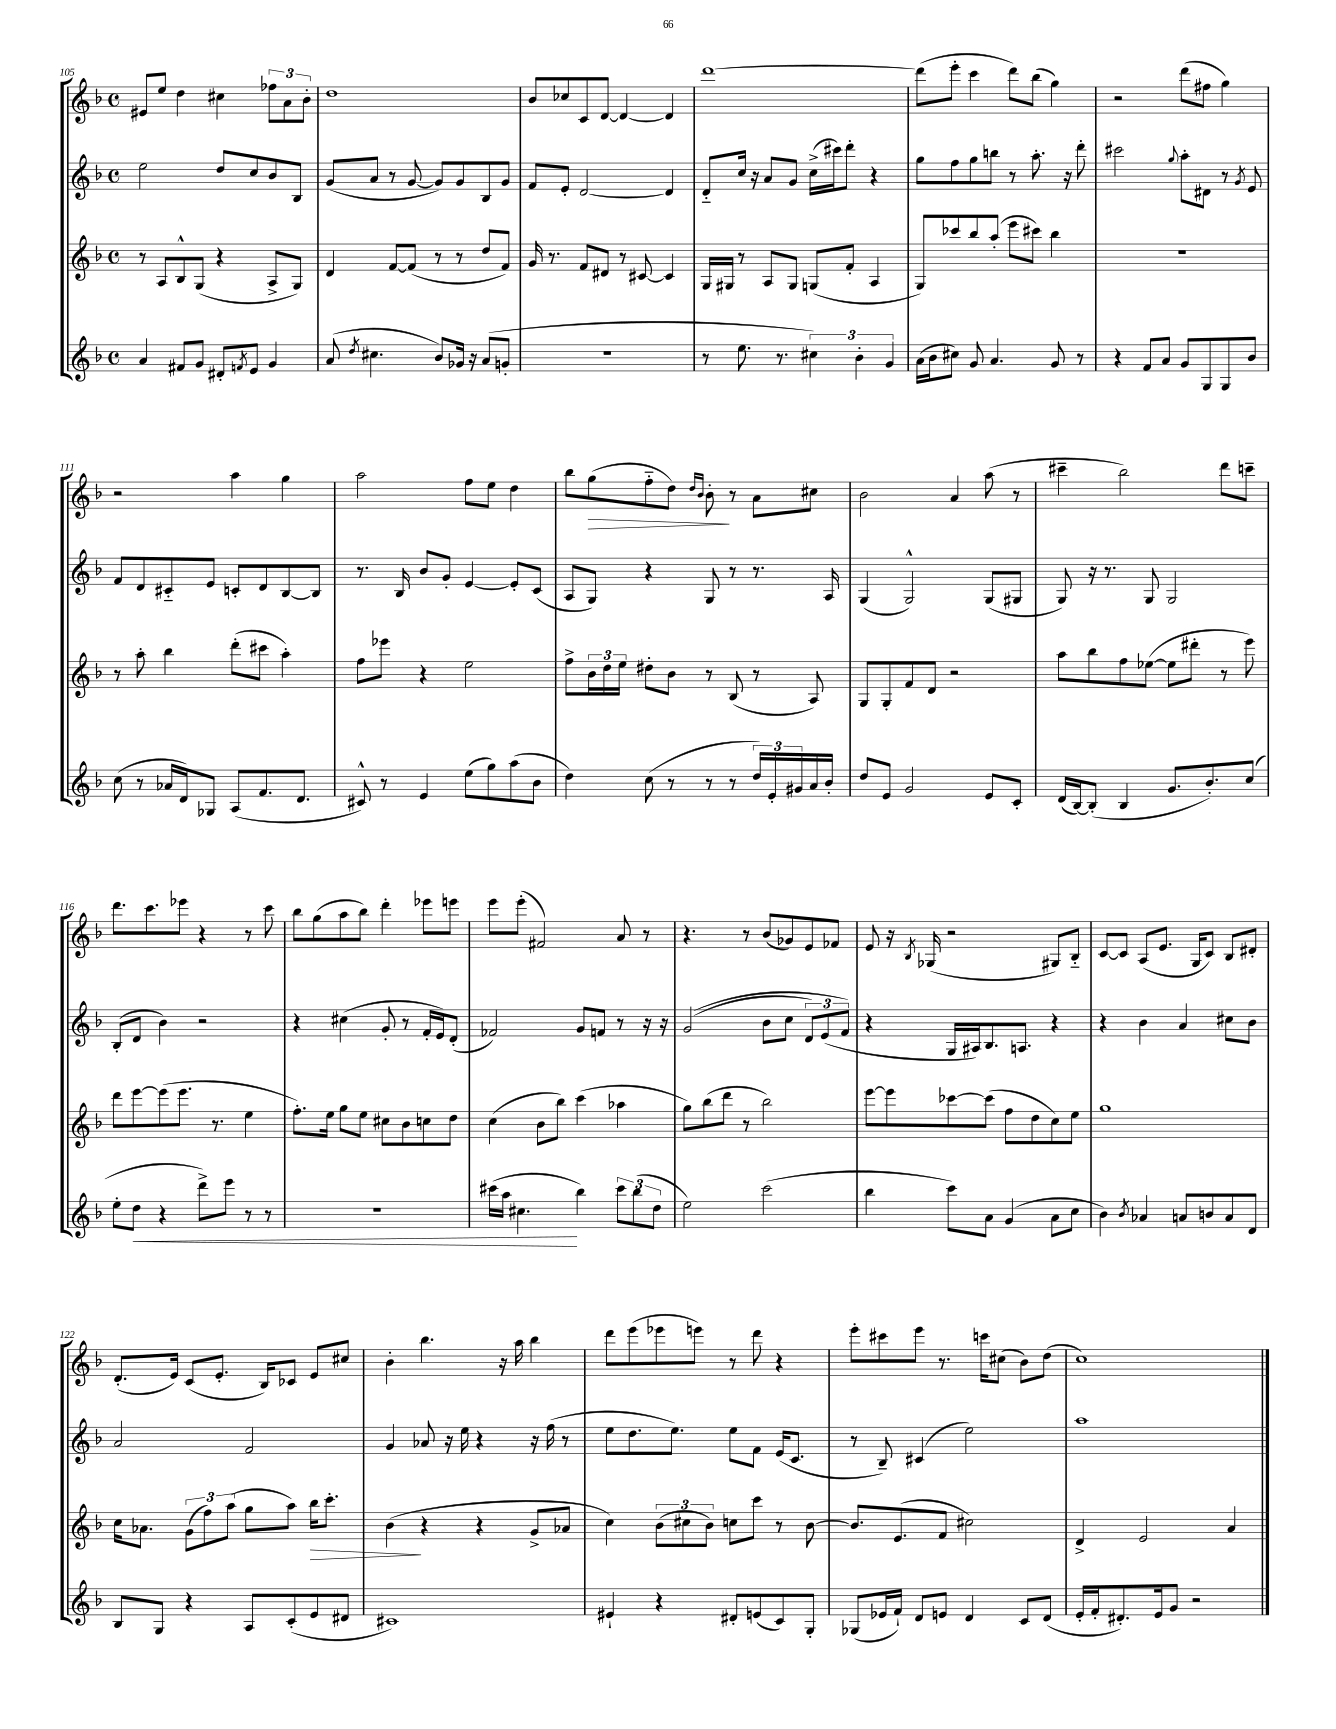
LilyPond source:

<<
\new StaffGroup <<
\new Staff = "s0" {
    \clef treble \key f \major \defaultTimeSignature \time 4/4
    eis'8 e''8 d''4 cis''4 \tuplet 3/2 { fes''8 a'8 bes'8-. } |
    d''1 |
    bes'8 ces''8 c'8 d'8~ d'4~ d'4 |
    d'''1~ |
    d'''8( e'''8-. c'''4 d'''8) bes''8( g''4) |
    r2 d'''8( fis''8 g''4) |
    r2 a''4 g''4 |
    a''2 f''8 e''8 d''4 |
    bes''8 g''8\>( f''8-_ d''8) \grace { d''16 bes'16 } bes'8-.\! r8 a'8 cis''8 |
    bes'2 a'4 a''8( r8 |
    cis'''4-- bes''2) d'''8 c'''8-- |
    d'''8. c'''8. ees'''8 r4 r8 c'''8 |
    bes''8 g''8( a''8 bes''8) d'''4-. ees'''8 e'''8 |
    e'''8 e'''8-.( fis'2) a'8 r8 |
    r4. r8 bes'8( ges'8) e'8 fes'8 |
    e'8 r16 \acciaccatura { bes8 } ges16( r2 gis8) bes8-_ |
    c'8~ c'8 a8( e'8. g16 c'8) bes8 dis'8-. |
    d'8.-.( e'16) c'8( e'8.-. bes16) ces'8 e'8 cis''8 |
    bes'4-. bes''4. r16 a''16 bes''4 |
    d'''8 e'''8( ees'''8 e'''8) r8 d'''8 r4 |
    e'''8-. cis'''8 e'''8 r8. c'''16 cis''8( bes'8) d''8( |
    c''1) \bar "|." |
}
\new Staff = "s1" {
    \clef treble \key f \major \defaultTimeSignature \time 4/4
    e''2 d''8 c''8 bes'8 bes8 |
    g'8( a'8 r8 g'8~ g'8) g'8 bes8 g'8 |
    f'8 e'8-. d'2~ d'4 |
    d'8-_ c''16 r16 a'8 g'8 c''16->( cis'''16) d'''8-. r4 |
    g''8 f''8 g''8 b''8 r8 a''8.-. r16 d'''8-. |
    cis'''2 \appoggiatura { g''8 } a''8-. dis'8 r8 \acciaccatura { g'8 } e'8 |
    f'8 d'8 cis'8-_ e'8 c'8-. d'8 bes8~ bes8 |
    r8. bes16 bes'8 g'8-. e'4~ e'8-. c'8( |
    a8 g8) r4 g8 r8 r8. a16 |
    g4( g2-^) g8( gis8 |
    g8) r16 r8. g8 g2 |
    bes8-.( d'8 bes'4) r2 |
    r4 cis''4( g'8-. r8 f'16-. e'16) d'8-.( |
    fes'2) g'8 f'8 r8 r16 r16 |
    g'2(\( bes'8 c''8 \tuplet 3/2 { d'8) e'8( f'8\) } |
    r4 g16 ais16) bes8. a8. r4 |
    r4 bes'4 a'4 cis''8 bes'8 |
    a'2 f'2 |
    g'4 aes'8 r16 e''16 r4 r16 f''16( r8 |
    e''8 d''8. e''8.) e''8 f'8 e'16( c'8. |
    r8 bes8--) cis'4( e''2) |
    a''1 \bar "|." |
}
\new Staff = "s2" {
    \clef treble \key f \major \defaultTimeSignature \time 4/4
    r8 a8 bes8-^ g8( r4 a8-> g8) |
    d'4 f'8~ f'8( r8 r8 d''8 f'8) |
    g'16 r8. f'8 dis'8 r8 cis'8~ cis'4 |
    g16 gis16 r8 a8 gis8 g8( f'8-. a4 |
    g8) ces'''8 bes''8 a''8-.( e'''8 cis'''8) bes''4 |
    R1 |
    r8 a''8-. bes''4 d'''8-.( cis'''8 a''4-.) |
    f''8 ees'''8 r4 e''2 |
    f''8-> \tuplet 3/2 { bes'16 d''16 e''16 } dis''8-. bes'8 r8 bes8( r8 a8) |
    g8 g8-. f'8 d'8 r2 |
    a''8 bes''8 f''8 ees''8~( ees''8 dis'''8-. r8 e'''8) |
    d'''8 e'''8~ e'''8( e'''8. r8. e''4 |
    f''8.-.) e''16 g''8 e''8 cis''8 bes'8 c''8 d''8 |
    c''4( bes'8 bes''8) c'''4( aes''4 |
    g''8) bes''8( d'''8 r8 bes''2) |
    e'''8~ e'''8 ces'''8~ ces'''8( f''8 d''8 c''8) e''8 |
    g''1 |
    c''16 aes'8. \tuplet 3/2 { g'8( f''8) a''8( } g''8 a''8) bes''16\> c'''8.-. |
    bes'4\!( r4 r4 g'8-> aes'8 |
    c''4) \tuplet 3/2 { bes'8( cis''8 bes'8) } c''8 c'''8 r8 bes'8~ |
    bes'8. e'8.( f'8 cis''2) |
    d'4-> e'2 a'4 \bar "|." |
}
\new Staff = "s3" {
    \clef treble \key f \major \defaultTimeSignature \time 4/4
    a'4 fis'8 g'8 dis'8-. \acciaccatura { f'8 } e'8 g'4 |
    a'8( \acciaccatura { d''8 } cis''4. bes'8) ges'16 r16 a'8( g'8-. |
    R1 |
    r8 e''8. r8. \tuplet 3/2 { cis''4) bes'4-. g'4 } |
    a'16( bes'16 cis''8) g'8 a'4. g'8 r8 |
    r4 f'8 a'8 g'8 g8 g8 bes'8 |
    c''8( r8 aes'16 d'16) ges8 a8( f'8. d'8. |
    cis'8-^) r8 e'4 e''8( g''8) a''8( bes'8 |
    d''4) c''8( r8 r8 r8 \tuplet 3/2 { d''16) e'16-. gis'16 } a'16 bes'16-. |
    d''8 e'8 g'2 e'8 c'8-. |
    d'16( bes16~) bes8-.( bes4 g'8. bes'8.-.) c''8( |
    e''8-. d''8\< r4 d'''8->) e'''8 r8 r8 |
    R1 |
    cis'''16( a''16 cis''4.\! bes''4) \tuplet 3/2 { cis'''8 bes''8( d''8 } |
    e''2) c'''2( |
    bes''4 c'''8) a'8 g'4( a'8 c''8 |
    bes'4) \acciaccatura { bes'8 } aes'4 a'8 b'8 a'8 d'8 |
    bes8 g8 r4 a8 c'8-.( e'8 dis'8 |
    cis'1) |
    eis'4-! r4 dis'8-. e'8( c'8) g8-. |
    ges8( ees'16 f'16-!) d'8 e'8 d'4 c'8 d'8( |
    e'16-. f'16-. dis'8.-.) e'16 g'8 r2 \bar "|." |
}
>>
>>
\layout { \context { \Score currentBarNumber = #105 } }
